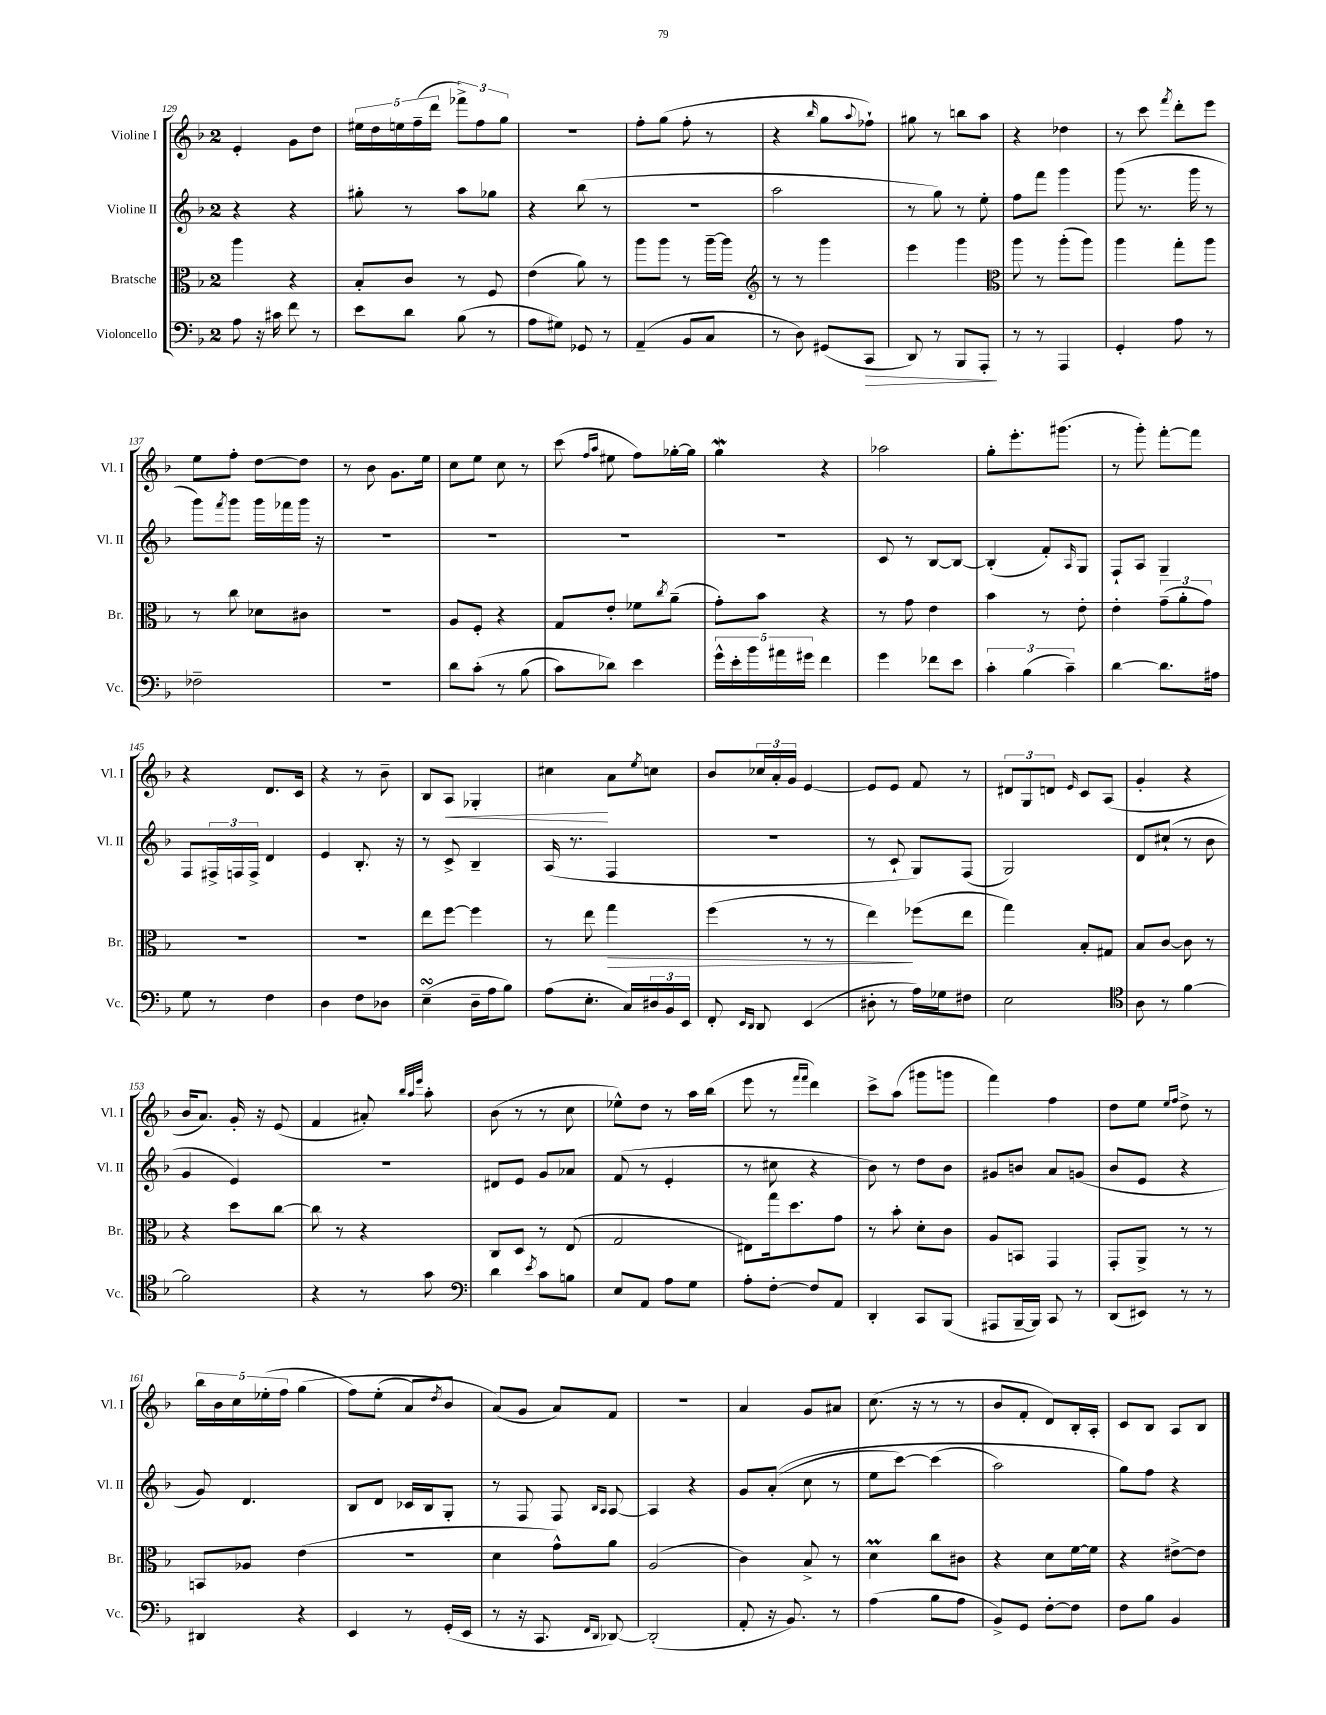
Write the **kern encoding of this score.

**kern	**dynam	**kern	**dynam	**kern	**kern	**dynam
*part4	*part4	*part3	*part3	*part2	*part1	*part1
*staff4	*staff4	*staff3	*staff3	*staff2	*staff1	*staff1
*I"Violoncello	*	*I"Bratsche	*	*I"Violine II	*I"Violine I	*
*I'Vc.	*	*I'Br.	*	*I'Vl. II	*I'Vl. I	*
*clefF4	*	*clefC3	*	*clefG2	*clefG2	*
*k[b-]	*	*k[b-]	*	*k[b-]	*k[b-]	*
*M2/4	*	*M2/4	*	*M2/4	*M2/4	*
=129	=129	=129	=129	=129	=129	=129
8A\	.	4aa\	.	4r	4e'/	.
16r	.	.	.	.	.	.
16c#X\	.	.	.	.	.	.
8f\	.	4r	.	4r	8g\L	.
8r	.	.	.	.	8dd\J	.
=130	=130	=130	=130	=130	=130	=130
8e\L	.	8B-'/L	.	8gg#X'\	20ee#X\LL	.
.	.	.	.	.	20dd\	.
.	.	.	.	.	20een\	.
8d\J	.	8c/J	.	8r	.	.
.	.	.	.	.	(20ff~\	.
.	.	.	.	.	20ddd\JJ	.
(8B-\	.	8r	.	8aa\L	12fff-X^\L)	.
.	.	.	.	.	12ff\	.
8r	.	8F/	.	8gg-X\J	.	.
.	.	.	.	.	12gg\J	.
=131	=131	=131	=131	=131	=131	=131
8A\L	.	(4e\	.	4r	2r	.
8G#X\J)	.	.	.	.	.	.
8GG-X/	.	8a\)	.	(8bb-\	.	.
8r	.	8r	.	8r	.	.
=132	=132	=132	=132	=132	=132	=132
(4AA~/	.	8aa\L	.	2r	8ff'\L	.
.	.	8aa\J	.	.	(8gg\J	.
8BB-/L	.	8r	.	.	8ff'\	.
8C/J	.	[16aa~\LL	.	.	8r	.
.	.	16aa\JJ]	.	.	.	.
=133	=133	=133	=133	=133	=133	=133
*	*	*clefG2	*	*	*	*
8r	.	8r	.	2aa\	4r	.
8D\)	.	8r	.	.	.	.
.	.	.	.	.	16qqbb-/	.
(8GG#X/L	.	4ggg\	.	.	8gg\L	.
.	.	.	.	.	8qqaa/	.
!	!LO:HP:b	!	!	!	!	!
8CC/J	>	.	.	.	8ff-X`\J)	.
=134	=134	=134	=134	=134	=134	=134
8DD/)	.	4eee\	.	8r	8gg#X\	.
8r	.	.	.	8gg\)	8r	.
8BBB-/L	.	4ggg\	.	8r	8bbn\L	.
8AAA'/J	.	.	.	8ee'\	8aa\J	.
.	]	.	.	.	.	.
=135	=135	=135	=135	=135	=135	=135
*	*	*clefC3	*	*	*	*
8r	.	8aa\	.	8ff\L	4r	.
8r	.	8r	.	8fff\J	.	.
4AAA/	.	(8aa'\L	.	4ggg\	4dd-X\	.
.	.	8aa\J)	.	.	.	.
=136	=136	=136	=136	=136	=136	=136
4GG'/	.	4aa\	.	(8ggg\	8r	.
.	.	.	.	8.r	8ccc\	.
.	.	.	.	.	8qfff/	.
8A\	.	8gg'\L	.	.	8ddd'\L	.
.	.	.	.	16ggg\	.	.
8r	.	8aa\J	.	8r	8eee\J	.
!!LO:LB:g=z
=137	=137	=137	=137	=137	=137	=137
2F-X~\	.	8r	.	8ggg\L)	8ee\L	.
.	.	.	.	8qfff/	.	.
.	.	8cc\	.	8ggg\J	8ff'\J	.
.	.	8d-X\L	.	16ggg\LL	[8dd\L	.
.	.	.	.	16fff-X\	.	.
.	.	8c#X\J	.	16ggg\JJ	8dd\J]	.
.	.	.	.	16r	.	.
=138	=138	=138	=138	=138	=138	=138
2r	.	2r	.	2r	8r	.
.	.	.	.	.	8b-\	.
.	.	.	.	.	8.g\L	.
.	.	.	.	.	16ee\Jk	.
=139	=139	=139	=139	=139	=139	=139
8d\L	.	8A/L	.	2r	8cc\L	.
(8c'\J	.	8F'/J	.	.	8ee\J	.
8r	.	4r	.	.	8cc\	.
(8B-\	.	.	.	.	8r	.
=140	=140	=140	=140	=140	=140	=140
8c\L)	.	8G/L	.	2r	(8ccc\	.
.	.	.	.	.	16qqff/LL	.
.	.	.	.	.	16qqaa/JJ	.
8d-X\J)	.	8e'/J	.	.	8ee#X\	.
4e\	.	8f-X\L	.	.	8ff\L)	.
.	.	8qcc/	.	.	.	.
.	.	(8a~\J	.	.	[16gg-X'\L	.
.	.	.	.	.	16gg-\JJ]	.
=141	=141	=141	=141	=141	=141	=141
20g^^\LL	.	8g'\L)	.	2r	4ggW\	.
20e'\	.	.	.	.	.	.
20b-\	.	.	.	.	.	.
.	.	8b-\J	.	.	.	.
20a#X\	.	.	.	.	.	.
20g#X\JJ	.	.	.	.	.	.
4f\	.	4r	.	.	4r	.
=142	=142	=142	=142	=142	=142	=142
4g\	.	8r	.	8c/	2aa-X\	.
.	.	8g\	.	8r	.	.
8f-X\L	.	4e\	.	[8B-/L	.	.
8e\J	.	.	.	8B-/J_	.	.
=143	=143	=143	=143	=143	=143	=143
6c'\	.	4b-\	.	(4B-'/]	8gg'\L	.
.	.	.	.	.	8.eee'\	.
(6B-\	.	.	.	.	.	.
.	.	8r	.	8f'/L)	.	.
.	.	.	.	.	(8.ggg#X\J	.
6c~\)	.	.	.	.	.	.
.	.	.	.	16qqA/	.	.
.	.	8e'\	.	8G/J	.	.
=144	=144	=144	=144	=144	=144	=144
[4d\	.	4e'\	.	8F`/L	8r	.
.	.	.	.	8A/J	8ggg'\)	.
8.d\L]	.	(12g~\L	.	4G~/	[8fff'\L	.
.	.	12a'\	.	.	.	.
.	.	.	.	.	8fff\J]	.
.	.	12g\J)	.	.	.	.
16A#X\Jk	.	.	.	.	.	.
!!LO:LB:g=z
=145	=145	=145	=145	=145	=145	=145
8G\	.	2r	.	8F/L	4r	.
8r	.	.	.	24F#X^/L	.	.
.	.	.	.	24Fn/	.	.
.	.	.	.	24F^/JJ	.	.
4F\	.	.	.	4d/	8.d/L	.
.	.	.	.	.	16c/Jk	.
=146	=146	=146	=146	=146	=146	=146
4D\	.	2r	.	4e/	4r	.
8F\L	.	.	.	8.B-'/	8r	.
8D-X\J	.	.	.	.	8b-~\	.
.	.	.	.	16r	.	.
=147	=147	=147	=147	=147	=147	=147
(4EsSsS~\	.	8ee\L	.	8r	8B-/L	.
!	!	!	!	!	!	!LO:HP:b
.	.	[8ff\J	.	8c^/	8A/J	<
16D~\LL	.	4ff\]	.	4B-~/	4G-X'/	.
16A\J	.	.	.	.	.	.
8B-\J)	.	.	.	.	.	.
=148	=148	=148	=148	=148	=148	=148
(8A\L	.	8r	.	(16A/	4cc#X\	.
.	.	.	.	8.r	.	.
8.E'\J	.	8ee\	.	.	.	.
!	!	!	!LO:HP:b	!	!	!
.	.	4gg\	>	4F/	8a\L	[
16C/LL)	.	.	.	.	.	.
.	.	.	.	.	8qee/	.
24D#X/	.	.	.	.	8ccn\J	.
24BB-/	.	.	.	.	.	.
24EE/JJ	.	.	.	.	.	.
=149	=149	=149	=149	=149	=149	=149
8FF'/	.	(4ff\	.	2r	8b-/L	.
16qqEE/LL	.	.	.	.	.	.
16qqDD/JJ	.	.	.	.	.	.
8DD/	.	.	.	.	24cc-X/L	.
.	.	.	.	.	24a'/	.
.	.	.	.	.	24g/JJ	.
(4EE/	.	8r	.	.	[4e/	.
.	.	8r	.	.	.	.
=150	=150	=150	=150	=150	=150	=150
8D#X'\	.	4ee\)	.	8r	8e/L]	.
8r	.	.	.	8c`/	8e/J	.
16A\LL)	.	(8ff-X\L	]	8G/L)	8f/	.
16G-X\J	.	.	.	.	.	.
8F#X\J	.	8ee\J	.	(8F/J	8r	.
=151	=151	=151	=151	=151	=151	=151
2E\	.	4gg\)	.	2G/)	12d#X/L	.
.	.	.	.	.	12G/	.
.	.	.	.	.	12dn/J	.
.	.	.	.	.	16qqe/	.
.	.	8B-'/L	.	.	8c/L	.
.	.	8G#X/J	.	.	(8A/J	.
=152	=152	=152	=152	=152	=152	=152
*clefC4	*	*	*	*	*	*
8A\	.	8B-/L	.	8d/L	4g'/	.
8r	.	[8c/J	.	(8cc#X`/J	.	.
[4f\	.	8c\]	.	8r	4r	.
.	.	8r	.	8b-\	.	.
!!LO:LB:g=z
=153	=153	=153	=153	=153	=153	=153
2f\]	.	4r	.	4g/	16b-/KL	.
.	.	.	.	.	8.a/J)	.
.	.	8dd\L	.	4e/)	16g'/	.
.	.	.	.	.	16r	.
.	.	[8cc\J	.	.	(8e/	.
=154	=154	=154	=154	=154	=154	=154
4r	.	8cc\]	.	2r	4f/	.
.	.	8r	.	.	.	.
8r	.	4r	.	.	8a#X'/)	.
.	.	.	.	.	32qqbb-/LLL	.
.	.	.	.	.	32qqaa/	.
.	.	.	.	.	32qqeee/JJJ	.
8g\	.	.	.	.	8aa'\	.
=155	=155	=155	=155	=155	=155	=155
*clefF4	*	*	*	*	*	*
4d\	.	8C/L	.	8d#X/L	(8b-\	.
.	.	8D/J	.	8e/J	8r	.
8qe/	.	.	.	.	.	.
8c\L	.	8r	.	8g/L	8r	.
8Bn\J	.	(8E/	.	8a-X/J	8cc\	.
=156	=156	=156	=156	=156	=156	=156
8E/L	.	2G/	.	(8f/	8ee-X^^\L)	.
8AA/J	.	.	.	8r	8dd\J	.
8A\L	.	.	.	4e'/	8r	.
8G\J	.	.	.	.	16aa\LL	.
.	.	.	.	.	(16bb-\JJ	.
=157	=157	=157	=157	=157	=157	=157
8A'\L	.	8E#X\L)	.	8r	8eee\	.
[8F'\J	.	16gg\k	.	8cc#X\	8r	.
.	.	8.dd\	.	.	.	.
.	.	.	.	.	16qqfff/LL	.
.	.	.	.	.	16qqfff/JJ	.
8F/L]	.	.	.	4r	4ddd\)	.
8AA/J	.	8g\J	.	.	.	.
=158	=158	=158	=158	=158	=158	=158
4DD'/	.	8r	.	8b-\)	8ccc^\L	.
.	.	8b-'\	.	8r	(8aa\J	.
8CC/L	.	8d'\L	.	8dd\L	8ggg#X\L	.
(8BBB-/J	.	8c\J	.	8b-\J	8gggn\J	.
=159	=159	=159	=159	=159	=159	=159
8AAA#X/L	.	8A/L	.	8g#X/L	4fff\)	.
[16BBB-~/L	.	8BBn/J	.	8bn/J	.	.
16BBB-/JJ])	.	.	.	.	.	.
8CC/	.	4GG/	.	8a/L	4ff\	.
8r	.	.	.	(8gn/J	.	.
=160	=160	=160	=160	=160	=160	=160
(8DD/L	.	8GG'/L	.	8b-/L	8dd\L	.
8EE#X/J)	.	8AA^/J	.	8e/J	8ee\J	.
.	.	.	.	.	16qqee/LL	.
.	.	.	.	.	16qqff/JJ	.
8r	.	8r	.	4r	8dd^\	.
8r	.	8r	.	.	8r	.
!!LO:LB:g=z
=161	=161	=161	=161	=161	=161	=161
4DD#X/	.	8BBn/L	.	8g/)	20bb-\LL	.
.	.	.	.	.	20b-\	.
.	.	.	.	.	20cc\	.
.	.	8A-X/J	.	4.d/	.	.
.	.	.	.	.	(20ee-X'\	.
.	.	.	.	.	20ff\JJ	.
4r	.	(4e\	.	.	(4gg\	.
=162	=162	=162	=162	=162	=162	=162
4EE/	.	2r	.	8B-/L	8ff\L)	.
.	.	.	.	8d/J	(8ee'\J	.
8r	.	.	.	16c-X/LL	8a/L)	.
.	.	.	.	16B-/J	.	.
.	.	.	.	.	8qdd/	.
(16GG'/LL	.	.	.	8G'/J	8b-/J	.
16EE/JJ	.	.	.	.	.	.
=163	=163	=163	=163	=163	=163	=163
8r	.	4d\	.	8r	(8a/L)	.
16r	.	.	.	8F/	8g/J	.
8.CC/	.	.	.	.	.	.
.	.	8g^^\L)	.	8F/	8a/L)	.
16qqFF/LL	.	.	.	16qqB-/LL	.	.
16qqDD/JJ	.	.	.	16qqA/JJ	.	.
[8DD-X/)	.	8a\J	.	[8A/	8f/J	.
=164	=164	=164	=164	=164	=164	=164
(2DD-'/]	.	(2A/	.	4A/]	2r	.
.	.	.	.	4r	.	.
=165	=165	=165	=165	=165	=165	=165
8AA'/	.	4c\)	.	8g/L	4a/	.
16r	.	.	.	((8a'/J	.	.
8.BB-/)	.	.	.	.	.	.
.	.	8B-^/	.	8cc\	8g/L	.
8r	.	8r	.	8r	8a#X/J	.
=166	=166	=166	=166	=166	=166	=166
(4A\	.	4dM\	.	8ee\L	(8.cc\	.
.	.	.	.	[8ccc\J)	.	.
.	.	.	.	.	16r	.
8B-\L	.	8cc\L	.	(4ccc\]	8r	.
8A\J	.	8c#X\J	.	.	8r	.
=167	=167	=167	=167	=167	=167	=167
8BB-^/L)	.	4r	.	2aa\)	8b-/L	.
8GG/J	.	.	.	.	8f'/J	.
[8F'\L	.	8d\L	.	.	8d/L)	.
8F\J]	.	[16f\L	.	.	16B-'/L	.
.	.	16f\JJ]	.	.	16A'/JJ	.
=168	=168	=168	=168	=168	=168	=168
8F\L	.	4r	.	8gg\L)	8c/L	.
8B-\J	.	.	.	8ff\J	8B-/J	.
4BB-/	.	[8e#X^\L	.	4r	8A/L	.
.	.	8e#\J]	.	.	8B-/J	.
==	==	==	==	==	==	==
*-	*-	*-	*-	*-	*-	*-
